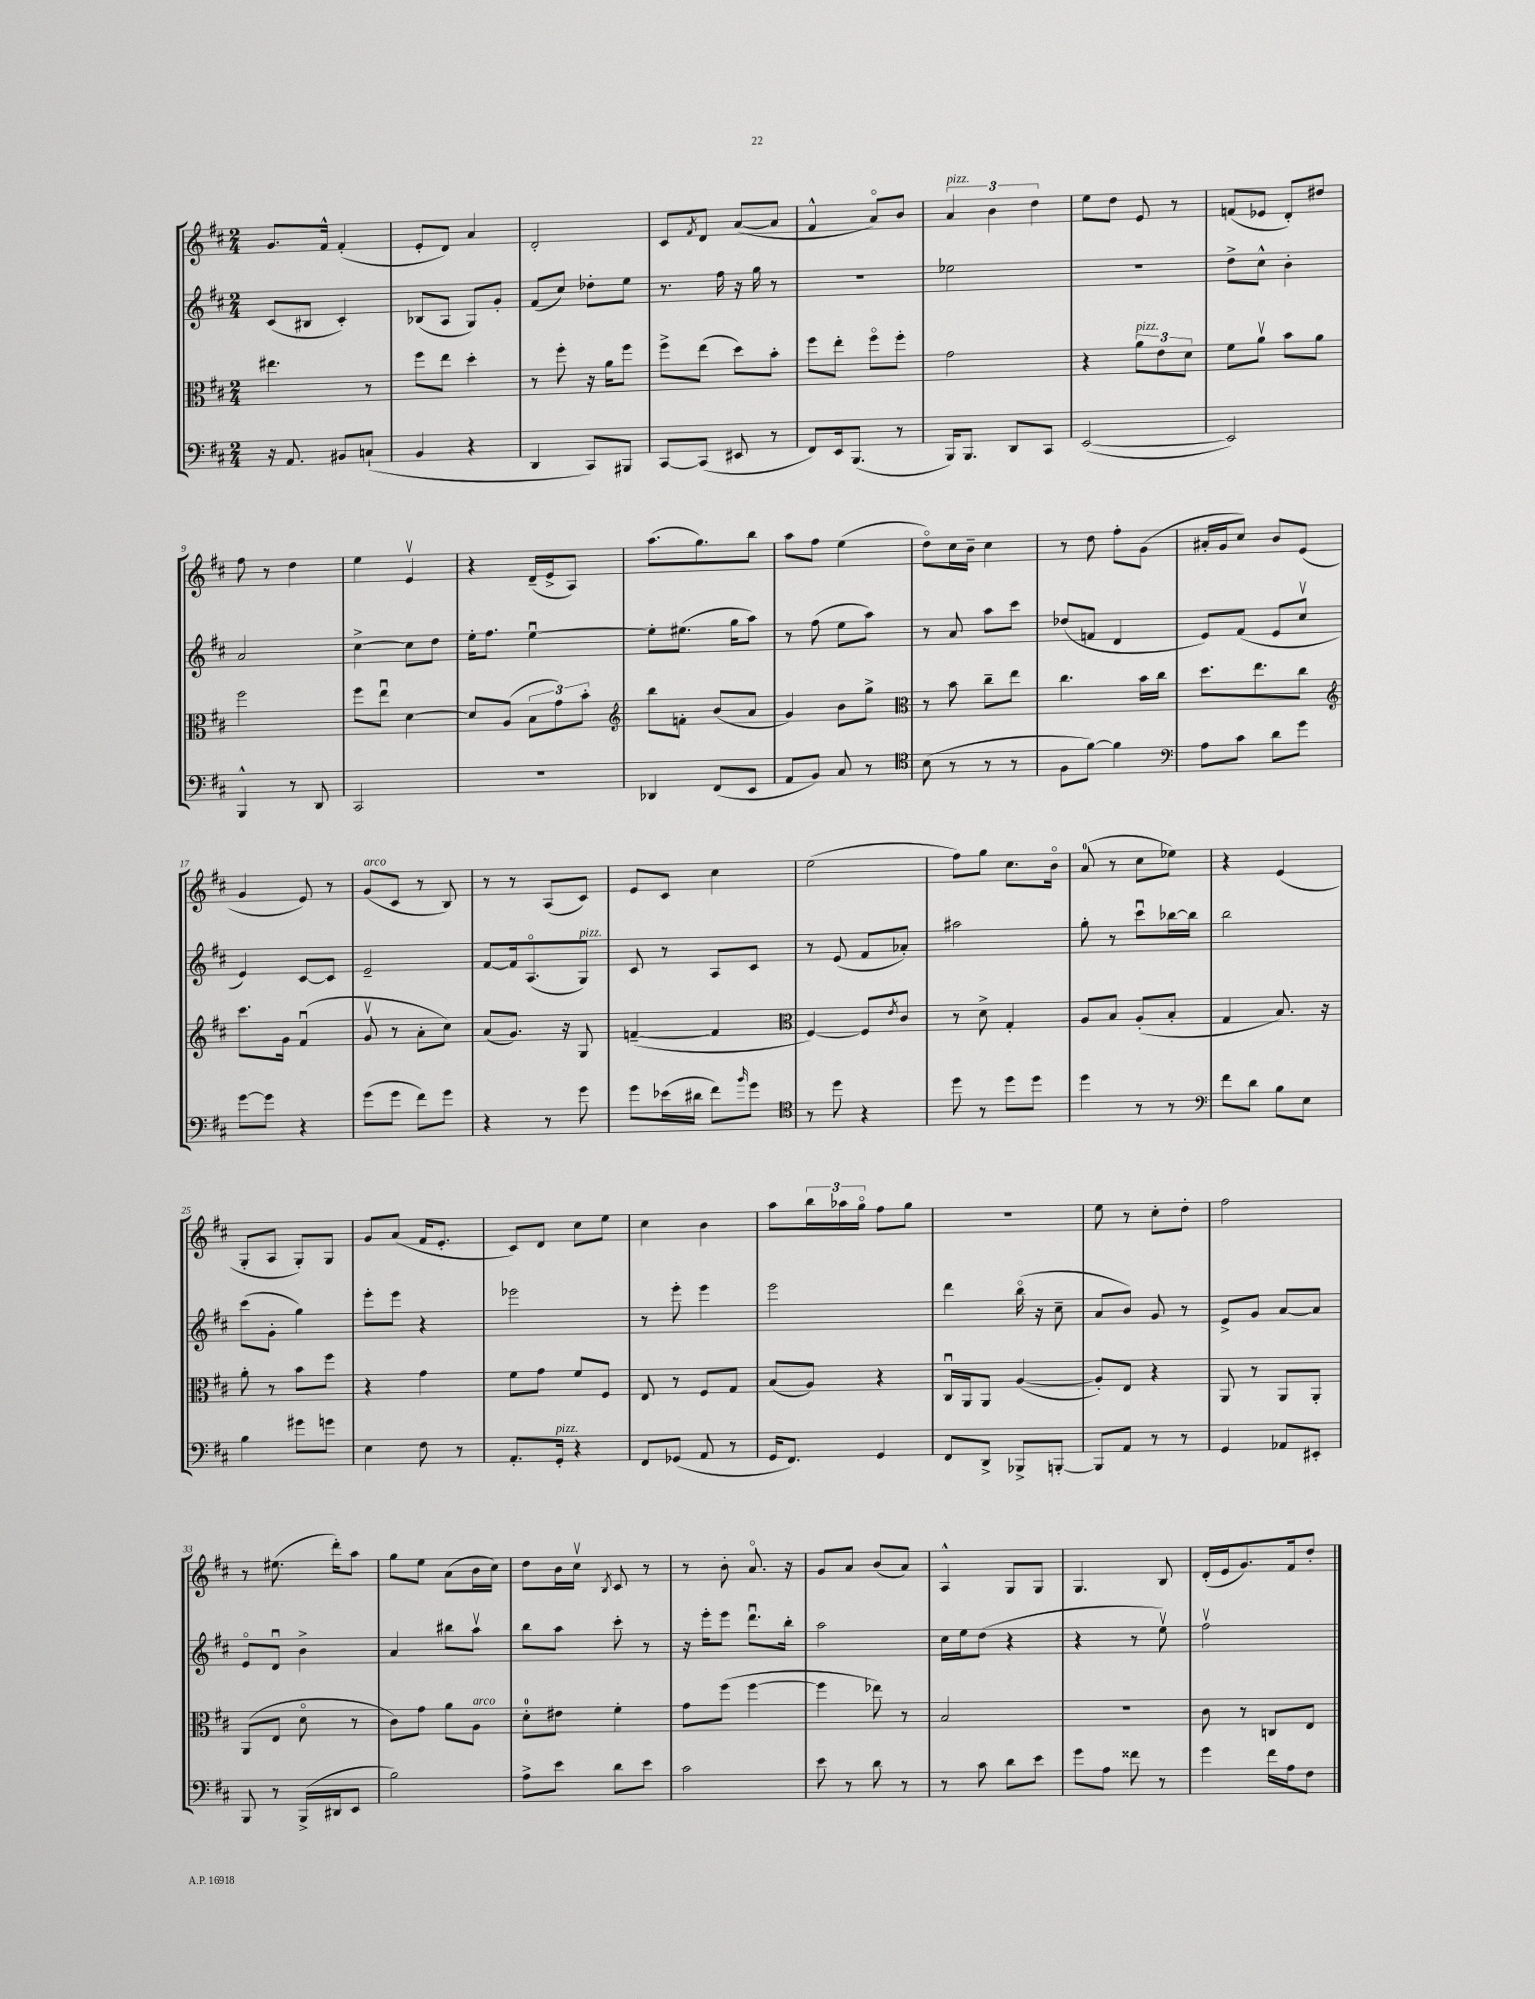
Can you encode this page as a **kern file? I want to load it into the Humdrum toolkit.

**kern	**kern	**kern	**kern
*part4	*part3	*part2	*part1
*staff4	*staff3	*staff2	*staff1
*clefF4	*clefC3	*clefG2	*clefG2
*k[f#c#]	*k[f#c#]	*k[f#c#]	*k[f#c#]
*M2/4	*M2/4	*M2/4	*M2/4
=1	=1	=1	=1
16r	4.ee#X\	(8c#/L	8.g/L
8.AA/	.	.	.
.	.	8B#X/J	.
.	.	.	16f#^^/Jk
8BB#X/L	.	4c#'/)	(4f#'/
(8Cn`/J	8r	.	.
=2	=2	=2	=2
4BB/	8ff#\L	(8B-X/L	8e'/L
.	8ee\J	8A/J	8d/J)
4r	4dd'\	8G/L)	4a/
.	.	8g'/J	.
=3	=3	=3	=3
4DD/	8r	(8f#/L	2d'/
.	8ff#'\	8cc#/J)	.
8CC#/L)	16r	8dd-X'\L	.
.	16a\KL	.	.
8BBB#X/J	8ff#\J	8ee\J	.
=4	=4	=4	=4
[8CC#/L	8ff#^\L	8.r	8c#/L
.	.	.	8qf#/
(8CC#/J]	(8ee\J	.	8d/J
.	.	16ff#\	.
8EE#X/	8dd\L)	16r	([8a/L
.	.	16gg\	.
8r	8b'\J	8r	8a/J]
=5	=5	=5	=5
8FF#/L)	8ff#\L	2r	4f#^^/
16EE/k	8ee'\J	.	.
(8.BBB/J	.	.	.
.	8ff#\L	.	8a/L)
8r	8ff#'\J	.	8b/J
=6	=6	=6	=6
!	!	!	!LO:TX:a:i:t=pizz.
16BBB/KL)	2g\	2ee-X\	6a/
8.BBB/J	.	.	.
.	.	.	6b\
8DD/L	.	.	.
.	.	.	6dd\
8CC#/J	.	.	.
=7	=7	=7	=7
([2EE/	4r	2r	8ee\L
.	.	.	8dd\J
!	!LO:TX:a:i:t=pizz.	!	!
.	12a\L	.	8e/
.	12e\	.	.
.	.	.	8r
.	12d\J	.	.
=8	=8	=8	=8
2EE/])	8f#\L	8dd^\L	(8fn/L
.	8av\J	8cc#^^\J	8e-X/J
.	8b\L	4b'\	8d'/L)
.	8a\J	.	8dd#X/J
!!LO:LB:g=z
=9	=9	=9	=9
4BBB^^/	2ff#\	2a/	8ff#\
.	.	.	8r
8r	.	.	4dd\
8DD/	.	.	.
=10	=10	=10	=10
2CC#/	8ff#\L	[4cc#^\	4ee\
.	8eeu\J	.	.
.	[4d\	8cc#\L]	4ev/
.	.	8dd\J	.
=11	=11	=11	=11
2r	8d/L]	16ee'\KL	4r
.	.	8.ff#\J	.
.	(8A/J	.	.
.	12B\L	[4eeu\	(16d~/LL
.	.	.	16e^/J
.	12g\)	.	.
.	.	.	8A/J)
.	12b'\J	.	.
=12	=12	=12	=12
*	*clefG2	*	*
4DD-X/	8bb\L	8ee'\L]	(8.aa\L
.	8fn'\J	(8.ee#X\J	.
.	.	.	8.gg\)
(8FF#/L	(8b/L	.	.
.	.	16gg\KL	.
8EE/J	8a/J	8aa\J)	8bb\J
=13	=13	=13	=13
8AA/L	4g/)	8r	8aa\L
8BB/J)	.	(8ff#\	8ff#\J
8C#/	8b\L	8ee\L	(4ee\
8r	8gg^\J	8aa\J)	.
=14	=14	=14	=14
*clefC4	*clefC3	*	*
(8B\	8r	8r	8dd\L)
8r	8b\	8a/	16cc#\L
.	.	.	16b~\JJ
8r	8cc#~\L	8aa\L	4cc#\
8r	8ee\J	8ccc#\J	.
=15	=15	=15	=15
8F#\L	4.cc#\	(8dd-X/L	8r
[8f#\J)	.	8fn/J	8dd\
4f#\]	.	4d/	8ff#'\L
.	16b\LL	.	(8g\J
.	16cc#\JJ	.	.
=16	=16	=16	=16
*clefF4	*	*	*
8A\L	8.dd\L	8e/L)	16a#X'/LL
.	.	.	16g/J
8c#\J	.	(8f#/J	8cc#/J)
.	8.ee\	.	.
8d\L	.	8e/L	8b/L
8g\J	8cc#\J	8cc#v/J	(8e/J
!!LO:LB:g=z
=17	=17	=17	=17
*	*clefG2	*	*
[8g\L	8.ccc#\L	4e/)	4g/
8g\J]	.	.	.
.	16g\Jk	.	.
4r	(4f#u/	[8c#/L	8e/)
.	.	8c#/J]	8r
=18	=18	=18	=18
!	!	!	!LO:TX:a:i:t=arco
(8g\L	8gv/	2e~/	(8g/L
8g\J	8r	.	8c#/J
8f#\L)	8a'\L	.	8r
8g\J	8cc#\J)	.	8B/)
=19	=19	=19	=19
4r	(8a/L	[8f#/L	8r
.	8.g/J)	16f#/k]	8r
.	.	(8.A/	.
8r	.	.	(8A/L
.	16r	.	.
!	!	!LO:TX:a:i:t=pizz.	!
8g\	8G/	8G/J)	8c#/J)
=20	=20	=20	=20
8g\L	([4fn~/	8c#/	8e/L
(16e-X\L	.	8r	8c#/J
16d#X\JJ	.	.	.
8f#\L)	4f/]	8A/L	4cc#\
16qqb/	.	.	.
8g\J	.	8c#/J	.
=21	=21	=21	=21
*clefC4	*clefC3	*	*
8r	[4F#/)	8r	(2ee\
8dd\	.	(8e/	.
4r	8F#/L]	8f#/L	.
.	8qe/	.	.
.	8c#/J	8a-X'/J)	.
=22	=22	=22	=22
8dd\	8r	2aa#X\	8ff#\L)
8r	8d^\	.	8gg\J
8dd\L	4G'/	.	8.cc#\L
8dd\J	.	.	.
.	.	.	16b\Jk
=23	=23	=23	=23
4dd\	8A/L	8gg'\	(8a/
.	8B/J	8r	8r
8r	(8A'/L	8ccc#u\L	8cc#\L
8r	8B'/J	[16bb-X\L	8ee-X\J)
.	.	16bb-\JJ]	.
=24	=24	=24	=24
*clefF4	*	*	*
8f#\L	4G/	2bb\	4r
8d\J	.	.	.
8B\L	8.B/)	.	(4e/
8E\J	.	.	.
.	16r	.	.
!!LO:LB:g=z
=25	=25	=25	=25
4B\	8a'\	(8ccc#\L	8G'/L
.	8r	8g'\J	8A/J
8g#X\L	8b\L	4gg\)	8G'/L)
8gn\J	8ff#\J	.	8G/J
=26	=26	=26	=26
4E\	4r	8eee'\L	8g/L
.	.	8eee\J	(8a/J
8F#\	4g\	4r	16f#/KL
.	.	.	8.e'/J
8r	.	.	.
=27	=27	=27	=27
8.AA'/L	8f#\L	2eee-X\	8c#/L)
.	8g\J	.	8d/J
!LO:TX:a:i:t=pizz.	!	!	!
16GG'/Jk	.	.	.
4r	8f#/L	.	8cc#\L
.	8F#/J	.	8ee\J
=28	=28	=28	=28
8FF#/L	8E/	8r	4cc#\
(8GG-X/J	8r	8eee'\	.
8AA/	8F#/L	4eee\	4b\
8r	8G/J	.	.
=29	=29	=29	=29
16GG/KL	(8B/L	2eee\	8aa\L
8.FF#/J)	.	.	.
.	8A/J)	.	24bb\L
.	.	.	24aa-X\
.	.	.	24gg\JJ
4GG/	4r	.	8ff#\L
.	.	.	8gg\J
=30	=30	=30	=30
8FF#/L	16C#u/LL	4ddd\	2r
.	16AA/J	.	.
8DD^/J	8AA/J	.	.
8BBB-X^/L	([4A/	(16bb\	.
.	.	16r	.
[8BBBn'/J	.	8cc#~\	.
=31	=31	=31	=31
8BBB/L]	8A'/L])	8a/L	8ee\
8AA/J	8E/J	8b/J)	8r
8r	4r	8g/	8cc#'\L
8r	.	8r	8dd'\J
=32	=32	=32	=32
4GG/	8AA/	8e^/L	2ff#\
.	8r	8g/J	.
8AA-X/L	8AA/L	[8a/L	.
8EE#X'/J	8AA'/J	8a/J]	.
!!LO:LB:g=z
=33	=33	=33	=33
8BBB/	(8AA/L	8e/L	8r
8r	8E/J	8du/J	(8.ee#X\
(16BBB^/LL	8d\	4b^\	.
16DD#X/J	.	.	16ddd'\KL)
8EE/J	8r	.	8aa\J
=34	=34	=34	=34
2B\)	8c#\L)	4a/	8gg\L
.	8g\J	.	8ee\J
.	8a\L	8bb#X\L	(8a\L
!	!LO:TX:a:i:t=arco	!	!
.	8A\J	8aav\J	16b\L
.	.	.	16cc#\JJ)
=35	=35	=35	=35
8A^\L	8d'\L	8bb\L	8dd\L
8e\J	8e#X\J	8aa\J	16b\L
.	.	.	16cc#v\JJ
.	.	.	8qB/
8d\L	4f#'\	8ccc#'\	8c#/
8e\J	.	8r	8r
=36	=36	=36	=36
2c#\	8g\L	16r	8r
.	.	16eee'\KL	.
.	(8ff#\J	8eee\J	8b'\
.	[4ff#\	8.dddu\L	8.a/
.	.	16bb'\Jk	16r
=37	=37	=37	=37
8e\	4ff#\]	2aa\	8g/L
8r	.	.	8a/J
8d\	8ee-X\)	.	(8b/L
8r	8r	.	8a/J)
=38	=38	=38	=38
8r	2B/	16cc#\LL	4A^^/
.	.	16ee\J	.
8c#\	.	(8dd\J	.
8d\L	.	4r	8G/L
8e\J	.	.	8G/J
=39	=39	=39	=39
8g\L	2r	4r	4.G/
8A\J	.	.	.
8f##X\	.	8r	.
8r	.	8eev\)	8B/
=40	=40	=40	=40
4g\	8c#\	2ff#v\	(16d'/LL
.	.	.	16e/J
.	8r	.	8.g/)
16f#\LL	8Cn/L	.	.
16A\J	.	.	16f#/k
8F#\J	8E/J	.	8dd'/J
==	==	==	==
*-	*-	*-	*-
